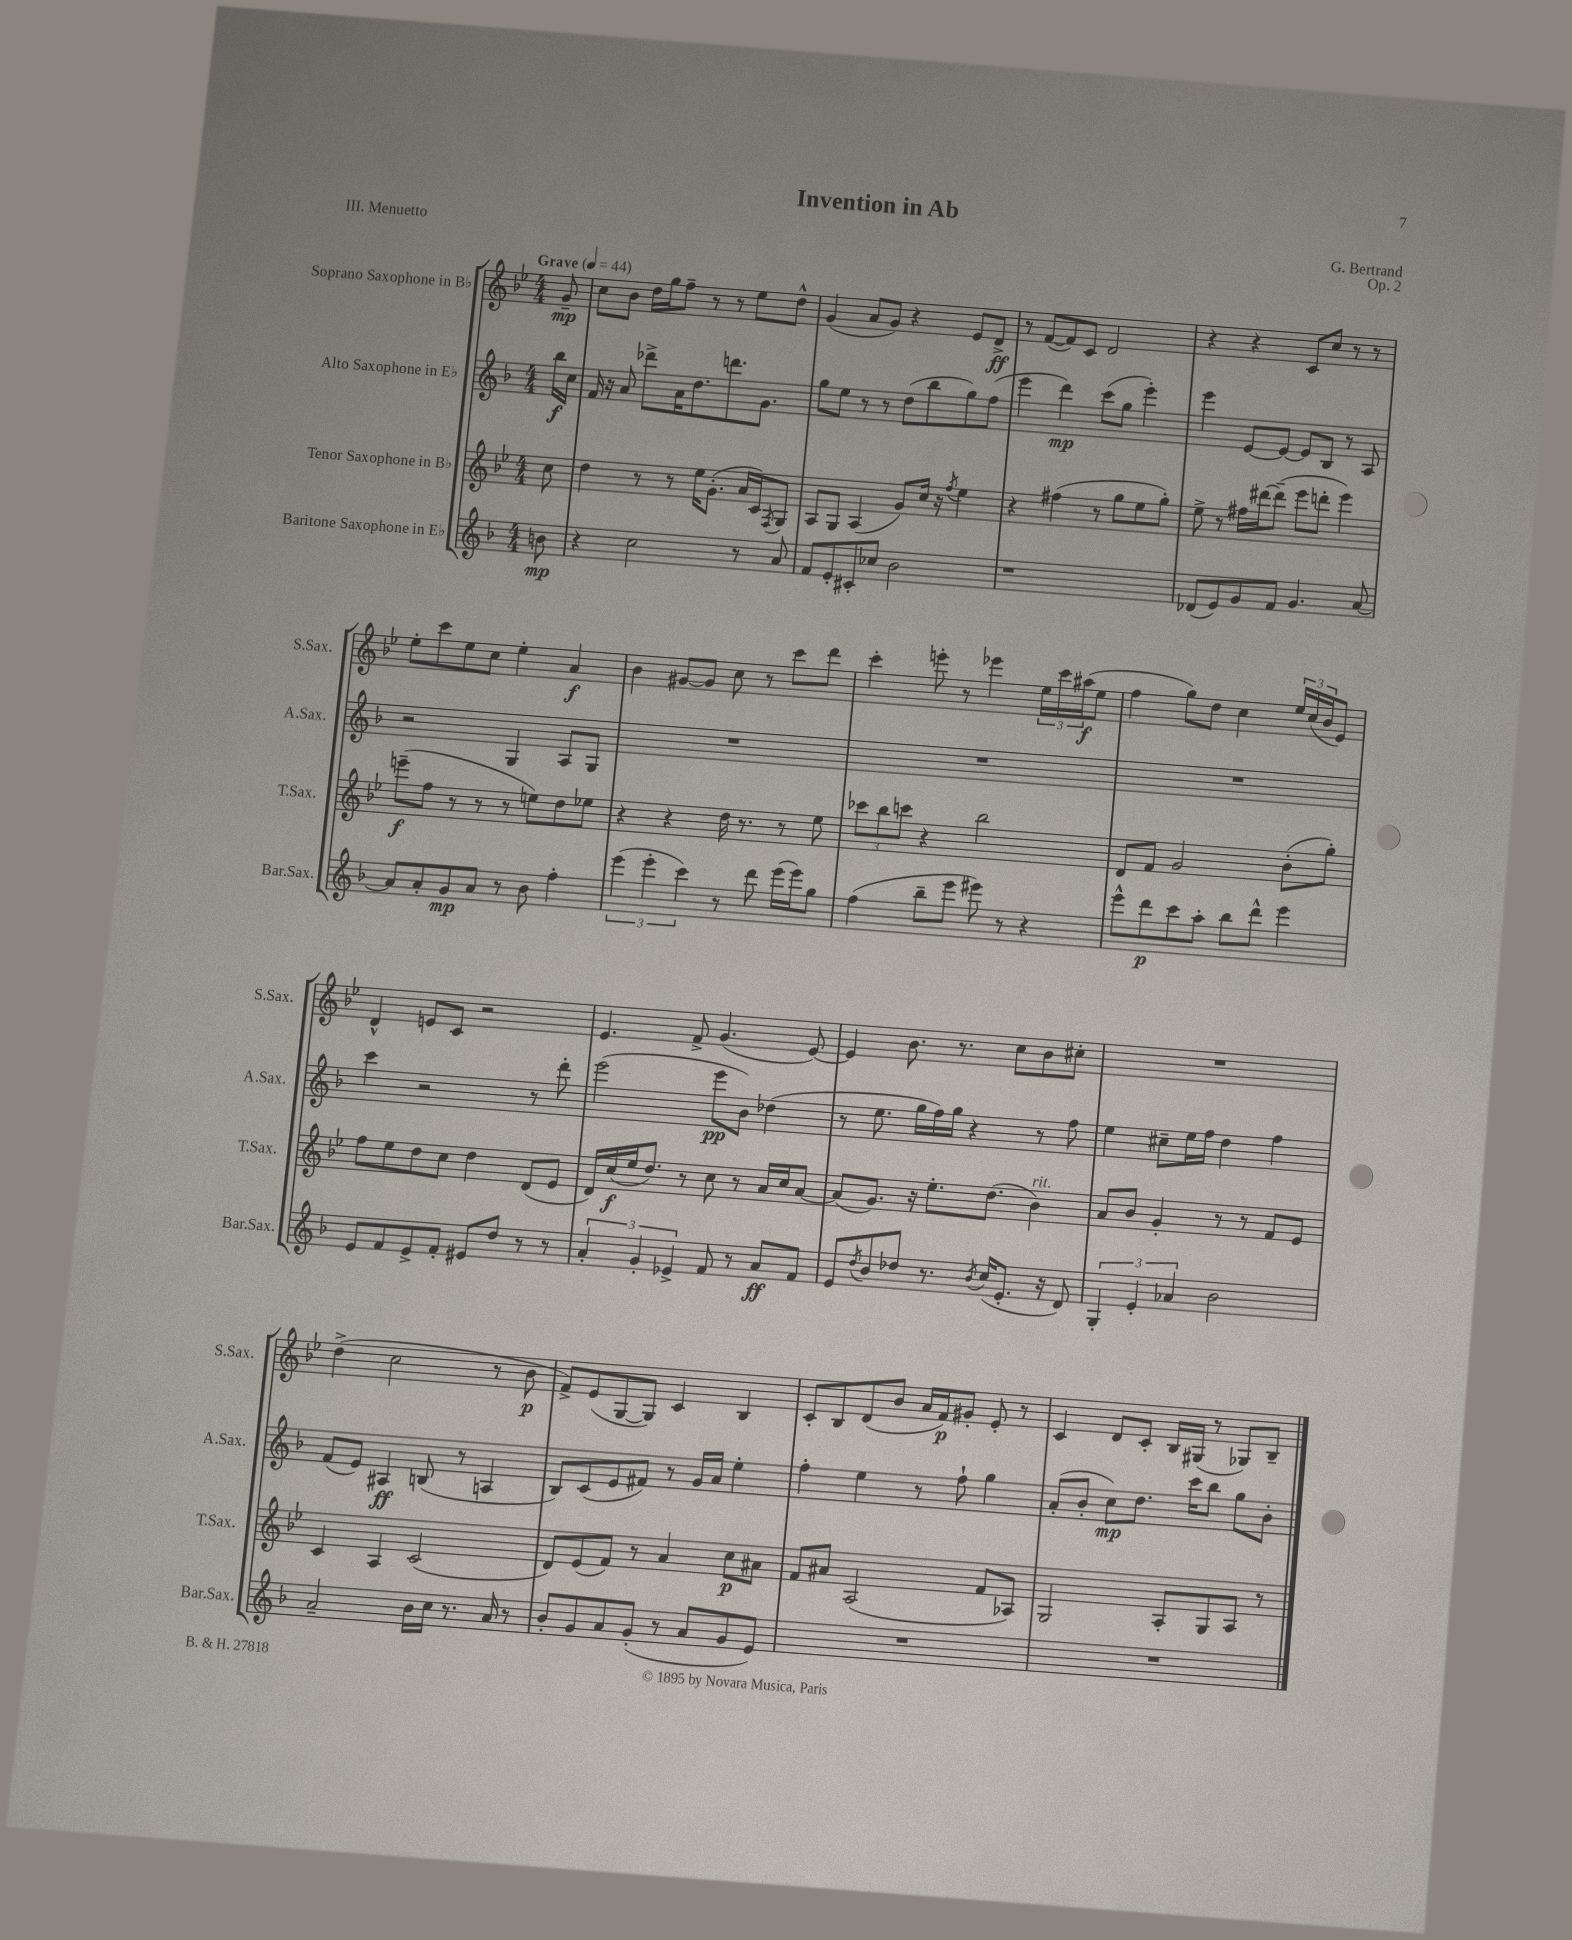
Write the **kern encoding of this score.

**kern	**kern	**kern	**kern
*staff4	*staff3	*staff2	*staff1
*clefG2	*clefG2	*clefG2	*clefG2
*k[b-]	*k[b-e-]	*k[b-]	*k[b-e-]
*M4/4	*M4/4	*M4/4	*M4/4
*MM44	*MM44	*MM44	*MM44
8b	8cc	16bb-	8g~
.	.	16cc	.
=	=	=	=
4r	4dd	16f	8cc
.	.	16r	.
.	.	8a	8b-
2cc	8r	8ddd-^	16dd
.	.	.	16gg
.	8r	16a	8ff~
.	.	8.dd	.
.	16ee-	.	8r
.	(8.g'	.	.
.	.	8.ddd	8r
8r	16a	.	8ee-
.	16c)	8.g	.
.	8qF	.	.
8a	8G	.	8dd^^
=	=	=	=
8f	8A	8gg	(4g
8e'	8G	8ee	.
8c#'	(4A	8r	8a
8cc-	.	8r	8g)
2b-	8g)	(8dd	4r
.	16cc	8bb-	.
.	16r	.	.
.	8qff	.	.
.	4ee-	8gg)	8e-
.	.	(8ff	8d^
=	=	=	=
1r	4r	4eee	8r
.	.	.	([8f
.	(4ff#	4ddd)	8f])
.	.	.	8c
.	8r	(8ccc	2d
.	8gg	8gg	.
.	8ee-	4eee')	.
.	8gg')	.	.
=	=	=	=
(8d-	8ee-^	4eee	4r
8e)	8r	.	.
8g	16ff#	[8e	4r
.	[16ddd#	.	.
8f	(8ddd#~]	8e_	.
4.g	8eee-	8e]	8c
.	8ddd'	8B-	8cc
.	4eee-)	8r	8r
[8a	.	8A	8r
=	=	=	=
8a]	(8eee~	2r	8ee-'
8a'	8ff	.	8ccc
8g	8r	.	8ee-
8a	8r	.	8cc
8r	8r	4G	4ee-'
8b-	8ee)	.	.
4ff'	8dd	8A	4a
.	8ee-	8G	.
=	=	=	=
(6eee	4r	1r	4b-
6eee'	.	.	.
.	4r	.	[8g#
6ccc)	.	.	.
.	.	.	8g#]
8r	16dd	.	8cc
.	8.r	.	.
8ddd	.	.	8r
(16eee	8r	.	8ccc
16eee)	.	.	.
8gg	8ee-	.	8ddd
=	=	=	=
(4ff	12ccc-	1r	4ccc'
.	12bb-	.	.
.	12ccc	.	.
8bb-~	4r	.	8eee'
8eee	.	.	8r
8eee#)	2bb-	.	4eee-
8r	.	.	.
4r	.	.	24ee-
.	.	.	24ccc
.	.	.	(24aa#
.	.	.	8ee-
=	=	=	=
8eee^^	8d	1r	4ff
8ddd	8f	.	.
8ccc	2g	.	8gg)
8aa'	.	.	8dd
8bb-	.	.	4cc
8ddd^^	.	.	.
4eee	(8b-'	.	24ee-
.	.	.	(24cc
.	.	.	24b-
.	8gg')	.	8e-)
=	=	=	=
8e	8ff	4ccc	4d^^
8f	8ee-	.	.
8e^	8dd	2r	8e
8f'	8cc	.	8c
8e#	4dd	.	2r
8dd	.	.	.
8r	(8d	8r	.
8r	8e-	8ddd'	.
=	=	=	=
6a'	16d)	(2eee	4.e-
.	(16cc	.	.
.	16ee-	.	.
6g'	.	.	.
.	8.dd)	.	.
6e-^	.	.	.
.	8r	.	8f^
8f	8cc	8eee	(4.g
8r	8r	8b-)	.
8a	16a	(4dd-	.
.	16cc	.	.
8f	[8a	.	[8e-)
=	=	=	=
8e	(8a]	8r	4e-]
8qdd	.	.	.
8b-	8.g)	8.ee	.
8dd-	.	.	8.b-
.	16r	16gg	.
8.r	8.ee-'	16ff)	.
.	.	16gg	8.r
.	.	4r	.
8qb-	.	.	.
(16cc	(8.dd	.	.
8.e'	.	.	8cc
.	4b-)	8r	8b-
16r	.	.	.
8d)	.	8ff	8cc#'
=	=	=	=
6G'	8a	4ee	1r
.	8b-	.	.
6e'	.	.	.
.	4g'	8cc#~	.
6a-	.	.	.
.	.	16ee	.
.	.	16ff	.
2b-	8r	4dd	.
.	8r	.	.
.	8f	4ff	.
.	8e-	.	.
=	=	=	=
2a~	4c	(8f	(4dd^
.	.	8e)	.
.	4A	4A#	2cc
16b-	(2c	(8B	.
16cc	.	.	.
8.r	.	8r	.
.	.	4A	8r
16a	.	.	.
8r	.	.	8b-
=	=	=	=
8b-'	8d)	8B-)	8f^)
8g	(8e-	(8c	(8e-
8a	8f)	8e	[8G
(8g'	8r	8f#)	8G])
8r	4a	8r	4c
8a	.	16g	.
.	.	16a	.
8g	8cc	4ee'	4B-
8e)	8a#	.	.
=	=	=	=
1r	8f	4ff'	8c'
.	8a#	.	8B-
.	(2A	4ee	(8d
.	.	.	8b-
.	.	8r	16a
.	.	.	16f)
.	.	8ff`	8g#'
.	8f	4gg	8e-'
.	8A-)	.	8r
=	=	=	=
1r	2G	(8a'	4c
.	.	8b-'	.
.	.	8cc)	8d
.	.	8.dd	8c'
.	8A'	.	16B-
.	.	16ccc	(16G#
.	8G	8bb-	8r
.	8A	8gg	8G-)
.	8r	8b-'	8B-~
==	==	==	==
*-	*-	*-	*-
